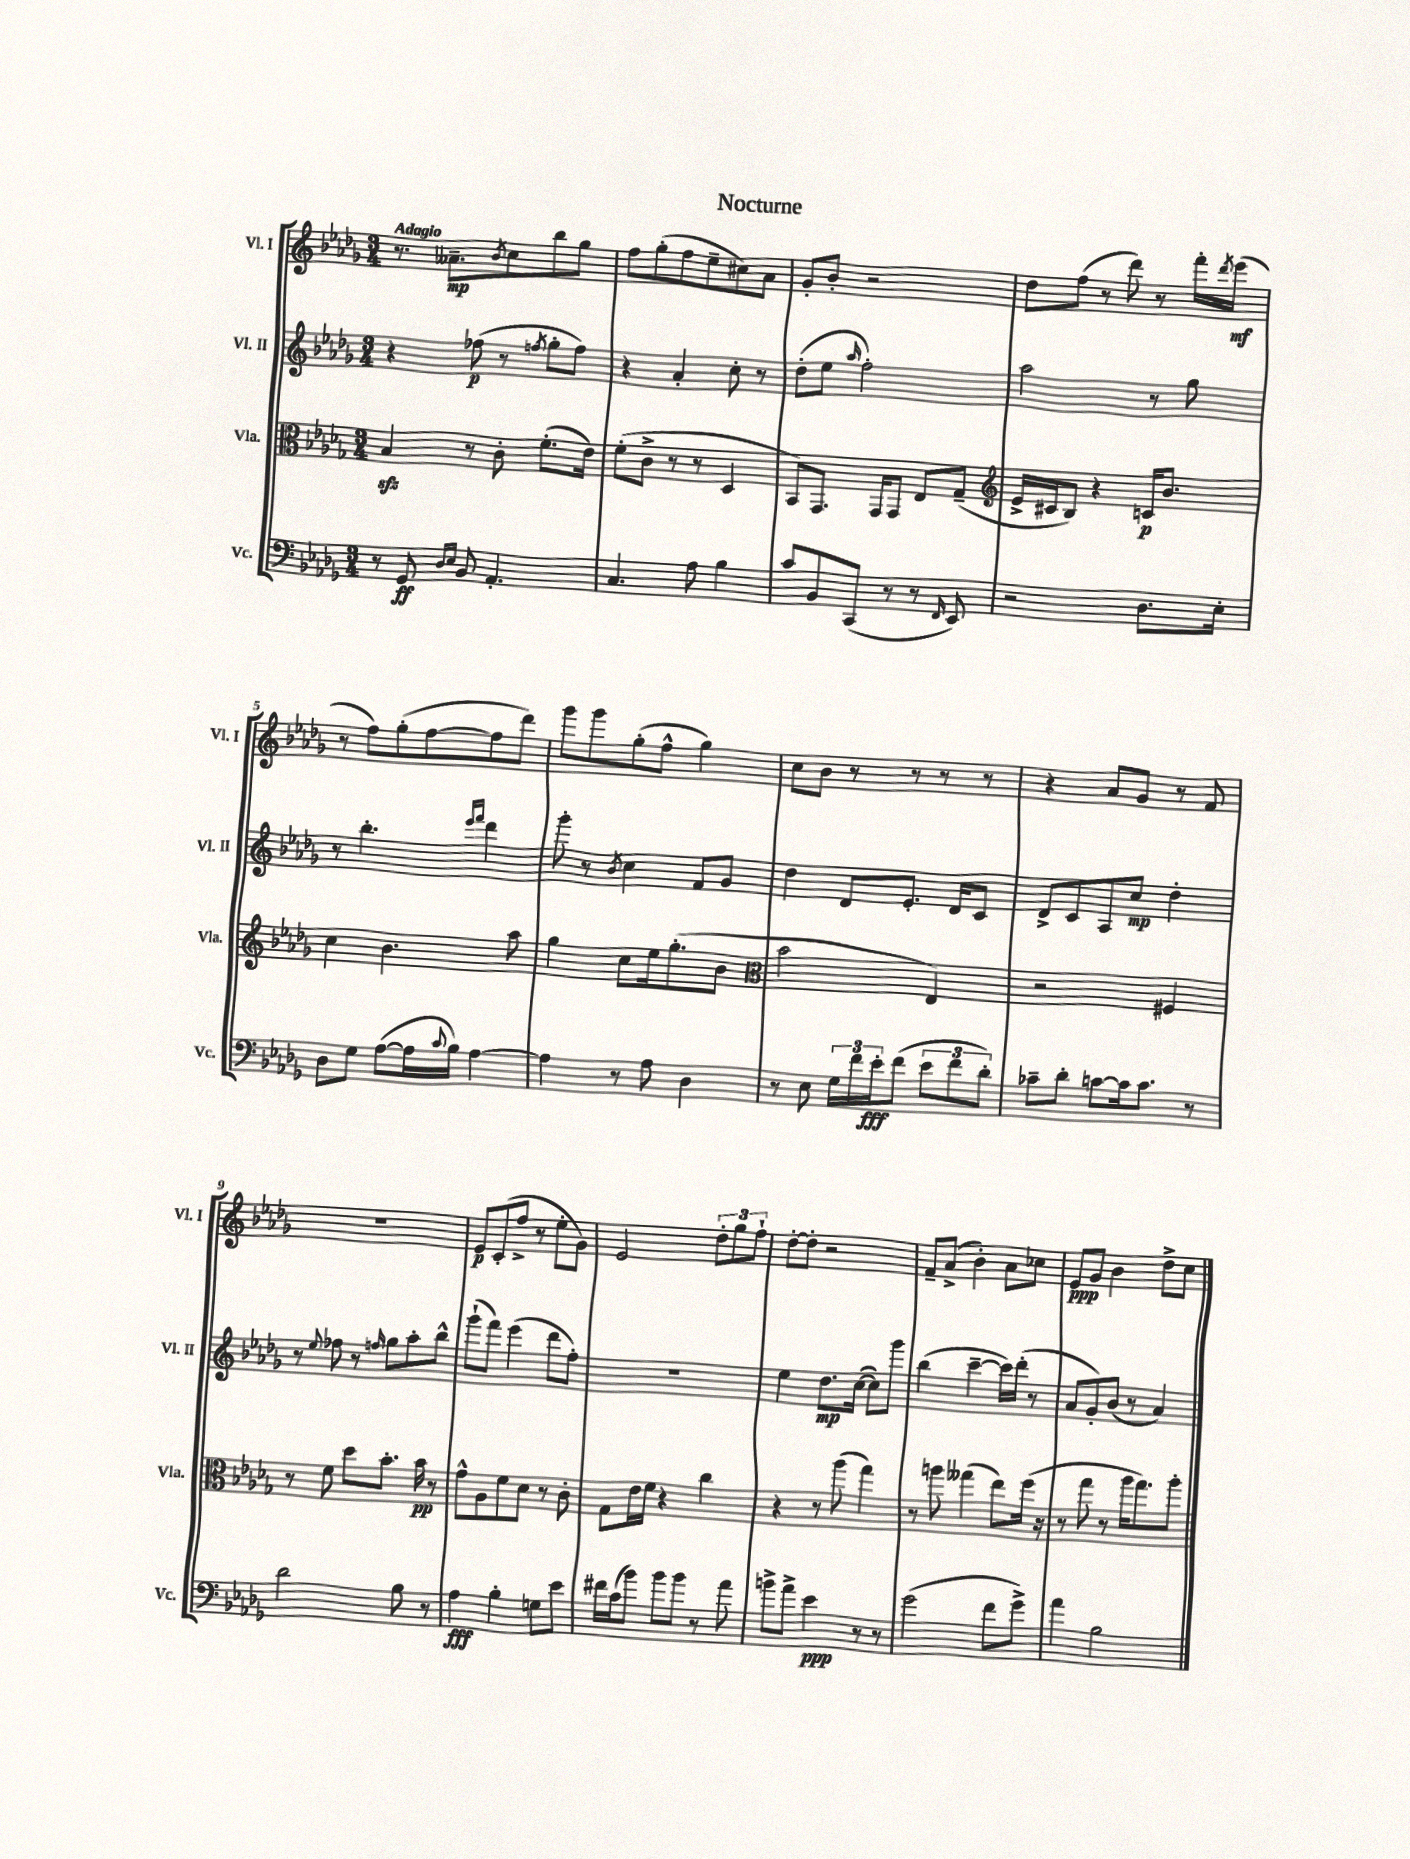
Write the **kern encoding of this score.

**kern	**dynam	**kern	**dynam	**kern	**dynam	**kern	**dynam
*part4	*part4	*part3	*part3	*part2	*part2	*part1	*part1
*staff4	*staff4	*staff3	*staff3	*staff2	*staff2	*staff1	*staff1
*I"Vc.	*	*I"Vla.	*	*I"Vl. II	*	*I"Vl. I	*
*I'Vc.	*	*I'Vla.	*	*I'Vl. II	*	*I'Vl. I	*
*clefF4	*	*clefC3	*	*clefG2	*	*clefG2	*
*k[b-e-a-d-g-]	*	*k[b-e-a-d-g-]	*	*k[b-e-a-d-g-]	*	*k[b-e-a-d-g-]	*
*M3/4	*	*M3/4	*	*M3/4	*	*M3/4	*
=1	=1	=1	=1	=1	=1	=1	=1
!	!	!	!	!	!	!LO:TX:a:B:t=Adagio	!
8r	.	4B-zz/	.	4r	.	8.r	.
8GG-/	ff	.	.	.	.	.	.
.	.	.	.	.	.	8.a--X~\L	mp
16qqD-/LL	.	.	.	.	.	.	.
16qqE-/JJ	.	.	.	.	.	.	.
8BB-/	.	8r	.	(8ff-X\	p	.	.
.	.	.	.	.	.	8qb-/	.
4.AA-'/	.	8c'\	.	8r	.	8cc\	.
.	.	.	.	8qffn/	.	.	.
.	.	(8.f'\L	.	8gg-'\L	.	8bb-\	.
.	.	.	.	8ff\J)	.	8gg-\J	.
.	.	16e-\Jk)	.	.	.	.	.
=2	=2	=2	=2	=2	=2	=2	=2
4.C/	.	(8f'\L	.	4r	.	8ff\L	.
.	.	8c^\J	.	.	.	(8gg-'\	.
.	.	8r	.	4a-'/	.	8ff\	.
8A-\	.	8r	.	.	.	8ee-~\	.
4B-\	.	4D-/	.	8cc'\	.	8cc#X\)	.
.	.	.	.	8r	.	8a-\J	.
=3	=3	=3	=3	=3	=3	=3	=3
8c/L	.	8BB-/L)	.	(8dd-'\L	.	8g-'/L	.
8BB-/	.	8.GG-/J	.	8ee-\J	.	8b-'/J	.
.	.	.	.	16qqaa-/	.	.	.
(8CC/J	.	.	.	2ff'\)	.	2r	.
.	.	16GG-/KL	.	.	.	.	.
8r	.	8GG-/J	.	.	.	.	.
8r	.	8E-/L	.	.	.	.	.
16qqFF/	.	.	.	.	.	.	.
8EE-/)	.	(8G-~/J	.	.	.	.	.
=4	=4	=4	=4	=4	=4	=4	=4
*	*	*clefG2	*	*	*	*	*
2r	.	16e-^/LL	.	2aa-\	.	8dd-\L	.
.	.	16c#X/J	.	.	.	.	.
.	.	8B-/J)	.	.	.	(8ff\J	.
.	.	4r	.	.	.	8r	.
.	.	.	.	.	.	8ddd-\)	.
8.D-\L	.	16cn/KL	p	8r	.	8r	.
.	.	8.b-/J	.	.	.	.	.
.	.	.	.	8gg-\	.	16fff'\LL	.
.	.	.	.	.	.	8qddd-/	.
16E-'\Jk	.	.	.	.	.	(16eee-\JJ	mf
!!LO:LB:g=z
=5	=5	=5	=5	=5	=5	=5	=5
8D-\L	.	4cc\	.	8r	.	8r	.
8G-\J	.	.	.	4.bb-'\	.	8ff\L)	.
([8A-\L	.	4.b-\	.	.	.	(8gg-'\	.
16A-\L]	.	.	.	.	.	[8ff\	.
8qqc/	.	.	.	.	.	.	.
16B-\JJ)	.	.	.	.	.	.	.
.	.	.	.	16qqeee-/LL	.	.	.
.	.	.	.	16qqfff/JJ	.	.	.
[4A-\	.	.	.	4ddd-\	.	8ff\]	.
.	.	8aa-\	.	.	.	8ddd-\J)	.
=6	=6	=6	=6	=6	=6	=6	=6
4A-\]	.	4gg-\	.	8ggg-'\	.	8ggg-\L	.
.	.	.	.	8r	.	8ggg-\	.
.	.	.	.	8qb-/	.	.	.
8r	.	8cc\L	.	4cc\	.	(8gg-'\	.
8A-\	.	16ee-\k	.	.	.	8ff^^\J	.
.	.	(8.gg-'\	.	.	.	.	.
4D-\	.	.	.	8f/L	.	4gg-\)	.
.	.	8b-\J	.	8g-/J	.	.	.
=7	=7	=7	=7	=7	=7	=7	=7
*	*	*clefC3	*	*	*	*	*
8r	.	2b-\	.	4dd-\	.	8cc\L	.
8E-\	.	.	.	.	.	8b-\J	.
24G-\LL	.	.	.	8d-/L	.	8r	.
24f\	.	.	.	.	.	.	.
24e-'\J	fff	.	.	.	.	.	.
(8f\J	.	.	.	8.e-'/J	.	8r	.
12e-\L	.	4E-/)	.	.	.	8r	.
.	.	.	.	16d-/KL	.	.	.
12f\	.	.	.	.	.	.	.
.	.	.	.	8c/J	.	8r	.
12d-'\J)	.	.	.	.	.	.	.
=8	=8	=8	=8	=8	=8	=8	=8
8c-X~\L	.	2r	.	8d-^/L	.	4r	.
8d-'\J	.	.	.	8c/	.	.	.
[8cn\L	.	.	.	8A-/	.	8a-/L	.
16c\k]	.	.	.	8cc/J	mp	8g-/J	.
8.c\J	.	.	.	.	.	.	.
.	.	4F#X/	.	4dd-'\	.	8r	.
8r	.	.	.	.	.	8f/	.
!!LO:LB:g=z
=9	=9	=9	=9	=9	=9	=9	=9
2d-\	.	8r	.	8r	.	2.r	.
.	.	.	.	8qqee-/	.	.	.
.	.	8f\	.	8ff-X\	.	.	.
.	.	8dd-\L	.	8r	.	.	.
.	.	.	.	16qqffn/	.	.	.
.	.	8.b-'\J	.	8gg-\L	.	.	.
8B-\	.	.	.	8aa-'\	.	.	.
.	.	16b-\	pp	.	.	.	.
8r	.	8r	.	8bb-^^\J	.	.	.
=10	=10	=10	=10	=10	=10	=10	=10
4A-\	fff	8g-^^\L	.	(8ggg-`\L	.	8e-/L	p
.	.	8A-\	.	8fff\J)	.	(8c'/	.
4B-'\	.	8f\	.	(4eee-\	.	8ff^/J	.
.	.	8d-\J	.	.	.	8r	.
8Gn\L	.	8r	.	8ddd-\L	.	8ee-'\L	.
8e-\J	.	8c'\	.	8ff'\J)	.	8g-\J)	.
=11	=11	=11	=11	=11	=11	=11	=11
16f#X\LL	.	8G-\L	.	2.r	.	2e-/	.
(16c\J	.	.	.	.	.	.	.
8b-\J)	.	16e-\L	.	.	.	.	.
.	.	16f\JJ	.	.	.	.	.
8b-\L	.	4r	.	.	.	.	.
8b-\J	.	.	.	.	.	.	.
8r	.	4cc\	.	.	.	12dd-'\L	.
.	.	.	.	.	.	12gg-\	.
8a-\	.	.	.	.	.	.	.
.	.	.	.	.	.	12ff`\J	.
=12	=12	=12	=12	=12	=12	=12	=12
8bn^\L	.	4r	.	4ee-\	.	[8dd-'\L	.
8a-^\J	.	.	.	.	.	8dd-'\J]	.
4e-\	ppp	8r	.	8.dd-\L	mp	2r	.
.	.	(8aa-\	.	.	.	.	.
.	.	.	.	([16cc\Jk	.	.	.
8r	.	4gg-\)	.	8cc\L])	.	.	.
8r	.	.	.	8ggg-\J	.	.	.
=13	=13	=13	=13	=13	=13	=13	=13
(2g-\	.	8r	.	(4bb-\	.	8f~/L	.
.	.	8aan\	.	.	.	(8a-^/J	.
.	.	(4gg--X\	.	[4ccc~\	.	4b-'\)	.
8f\L	.	8ee-\L)	.	16ccc\LL])	.	8a-\L	.
.	.	.	.	(16ddd-'\JJ	.	.	.
8g-^\J)	.	(16ff\Jk	.	8r	.	8cc-X\J	.
.	.	16r	.	.	.	.	.
=14	=14	=14	=14	=14	=14	=14	=14
4a-\	.	8r	.	8a-/L	.	8e-/L	ppp
.	.	8gg-\	.	8g-'/)	.	8g-/J	.
2B-\	.	8r	.	(8b-/J	.	4b-\	.
.	.	16aa-\KL	.	8r	.	.	.
.	.	8.gg-\)	.	.	.	.	.
.	.	.	.	4a-/)	.	8dd-^\L	.
.	.	8aa-'\J	.	.	.	8cc\J	.
==	==	==	==	==	==	==	==
*-	*-	*-	*-	*-	*-	*-	*-
